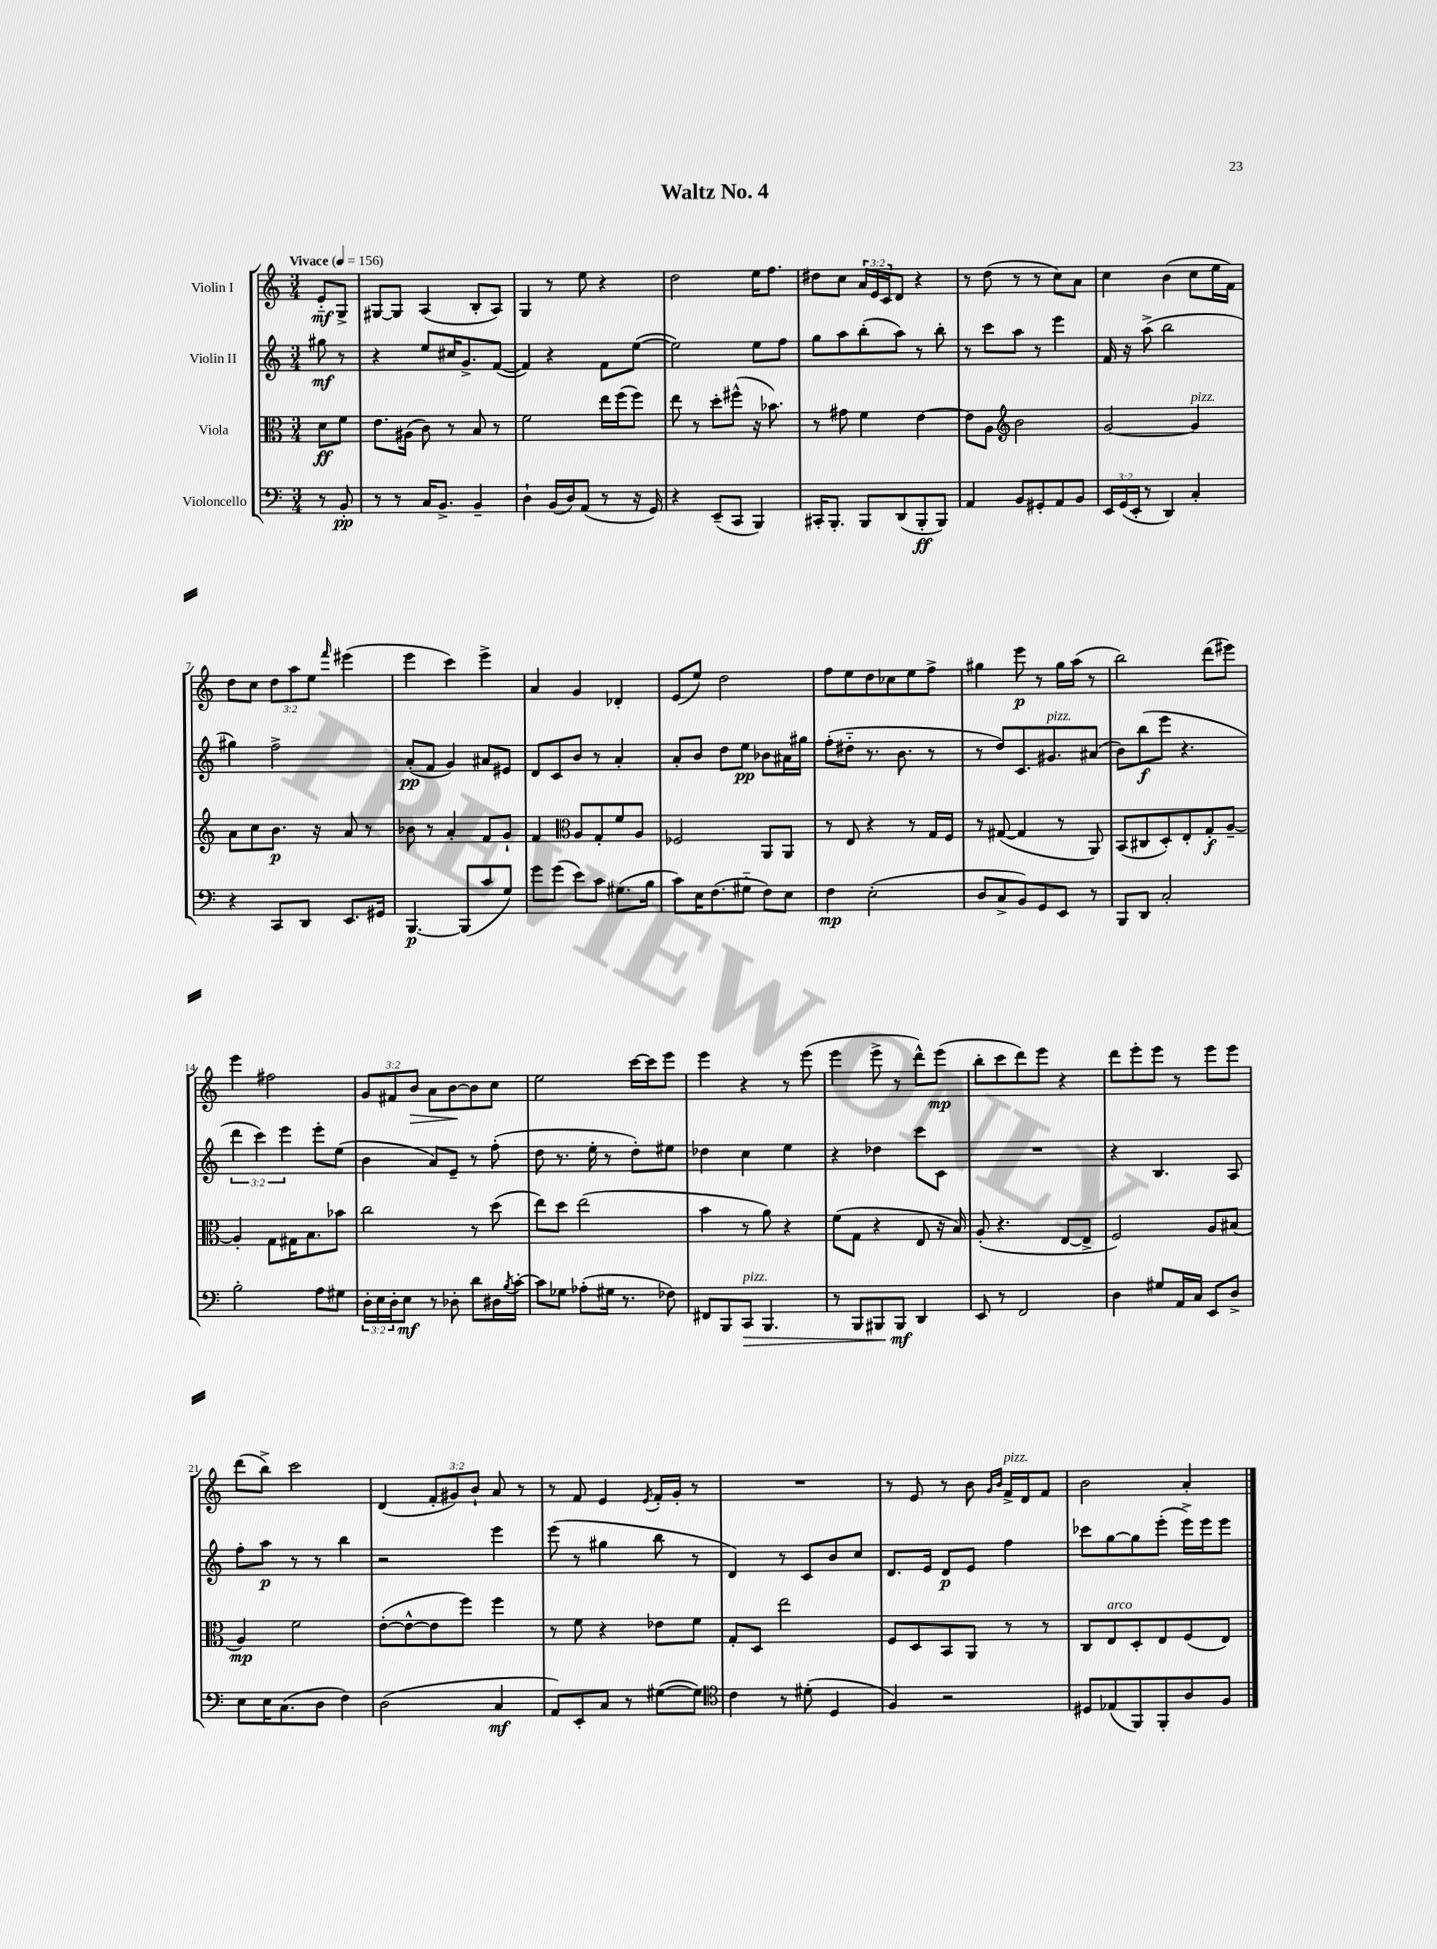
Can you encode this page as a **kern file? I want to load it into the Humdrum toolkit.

**kern	**dynam	**kern	**dynam	**kern	**dynam	**kern	**dynam
*part4	*part4	*part3	*part3	*part2	*part2	*part1	*part1
*staff4	*staff4	*staff3	*staff3	*staff2	*staff2	*staff1	*staff1
*I"Violoncello	*	*I"Viola	*	*I"Violin II	*	*I"Violin I	*
*clefF4	*	*clefC3	*	*clefG2	*	*clefG2	*
*k[]	*	*k[]	*	*k[]	*	*k[]	*
*M3/4	*	*M3/4	*	*M3/4	*	*M3/4	*
*MM156	*	*MM156	*	*MM156	*	*MM156	*
=	=	=	=	=	=	=	=
!	!	!	!	!	!	!LO:TX:a:B:t=Vivace	!
8r	.	8d\L	ff	8gg#X\	mf	8e/L	mf
8BB'/	pp	8f\J	.	8r	.	8G^/J	.
=1	=1	=1	=1	=1	=1	=1	=1
8r	.	8.e\L	.	4r	.	[8G#X/L	.
8r	.	.	.	.	.	8G#/J]	.
.	.	(16A#X\Jk	.	.	.	.	.
16C/KL	.	8c\)	.	8ee/L	.	(4A/	.
8.BB^/J	.	.	.	.	.	.	.
.	.	8r	.	16cc#X/K	.	.	.
.	.	.	.	8.g^/	.	.	.
4BB~/	.	8B/	.	.	.	8B'/L	.
.	.	8r	.	([8f/J	.	8A/J)	.
=2	=2	=2	=2	=2	=2	=2	=2
4D`\	.	2f\	.	4f/])	.	4G/	.
(16BB/LL	.	.	.	4r	.	8r	.
16D/J)	.	.	.	.	.	.	.
(8AA/J	.	.	.	.	.	8ee\	.
8r	.	16ee\LL	.	8f\L	.	4r	.
.	.	(16ff\J	.	.	.	.	.
16r	.	8ff\J)	.	([8ee\J	.	.	.
16GG/)	.	.	.	.	.	.	.
=3	=3	=3	=3	=3	=3	=3	=3
4r	.	8ee\	.	2ee\])	.	2dd\	.
.	.	8r	.	.	.	.	.
(8EE~/L	.	8dd'\L	.	.	.	.	.
8CC/J	.	(8ff#X^^\J	.	.	.	.	.
4BBB/)	.	16r	.	8ee\L	.	16ee\KL	.
.	.	8.b-X\)	.	.	.	8.ff\J	.
.	.	.	.	8ff\J	.	.	.
=4	=4	=4	=4	=4	=4	=4	=4
16CC#X'/KL	.	8r	.	8gg\L	.	8dd#X\L	.
8.BBB'/J	.	.	.	.	.	.	.
.	.	8g#X\	.	8aa\	.	8cc\J	.
8BBB/L	.	4f\	.	(8bb'\	.	24a/LL	.
.	.	.	.	.	.	24e/	.
.	.	.	.	.	.	24c/J	.
(8DD/	.	.	.	8aa\J)	.	8d/J	.
8BBB'/	ff	[4e\	.	8r	.	4r	.
8BBB/J)	.	.	.	8bb'\	.	.	.
=5	=5	=5	=5	=5	=5	=5	=5
4AA/	.	8e\L]	.	8r	.	8r	.
.	.	8A\J	.	8ccc\L	.	(8dd\	.
*	*	*clefG2	*	*	*	*	*
8BB/L	.	2b\	.	8aa\J	.	8r	.
8GG#X'/	.	.	.	8r	.	8r	.
8AA/	.	.	.	4eee\	.	8cc\L)	.
8BB/J	.	.	.	.	.	8a\J	.
=6	=6	=6	=6	=6	=6	=6	=6
24EE/LL	.	[2g/	.	16f/	.	4cc\	.
(24GG/	.	.	.	.	.	.	.
.	.	.	.	16r	.	.	.
24EE'/JJ	.	.	.	.	.	.	.
8r	.	.	.	(8aa^\	.	.	.
4DD/)	.	.	.	2bb\	.	(4b\	.
!	!	!LO:TX:a:i:t=pizz.	!	!	!	!	!
4C'/	.	4g/]	.	.	.	8cc\L	.
.	.	.	.	.	.	16ee\L	.
.	.	.	.	.	.	16f\JJ)	.
!!LO:LB:g=z
=7	=7	=7	=7	=7	=7	=7	=7
4r	.	8a\L	.	4gg#X\)	.	8dd\L	.
.	.	8cc\	.	.	.	8cc\J	.
8CC/L	.	8.b\J	p	2ff^\	.	12dd\L	.
.	.	.	.	.	.	12aa\	.
8DD/J	.	.	.	.	.	.	.
.	.	.	.	.	.	12ee\J	.
.	.	16r	.	.	.	.	.
.	.	.	.	.	.	16qqfff/	.
8.EE/L	.	8a/	.	.	.	(4eee#X\	.
.	.	8r	.	.	.	.	.
16GG#X/Jk	.	.	.	.	.	.	.
=8	=8	=8	=8	=8	=8	=8	=8
[4.BBB/	p	8b-X\	.	(8a'/L	pp	4eee\	.
.	.	8r	.	8f/J	.	.	.
.	.	4a'/	.	4g/)	.	4ccc\)	.
(8BBB/L]	.	.	.	.	.	.	.
8c/	.	8f/L	.	8a#X/L	.	4eee^\	.
8G/J)	.	8g`/J	.	8e#X/J	.	.	.
=9	=9	=9	=9	=9	=9	=9	=9
8g\L	.	4f/	.	8d/L	.	4a/	.
(8g\J	.	.	.	8c/	.	.	.
*	*	*clefC3	*	*	*	*	*
8e\L)	.	8A/L	.	8b/J	.	4g/	.
8c\J	.	8G'/	.	8r	.	.	.
(8.G#X\L	.	8f/	.	4a'/	.	4d-X'/	.
.	.	8A/J	.	.	.	.	.
16B\Jk	.	.	.	.	.	.	.
=10	=10	=10	=10	=10	=10	=10	=10
8c\L)	.	2F-X/	.	8a'/L	.	(8e/L	.
16E\K	.	.	.	8b/J	.	8ee/J)	.
(8.F\	.	.	.	.	.	.	.
.	.	.	.	8dd\L	.	2dd\	.
8G#X\J	.	.	.	8ee\J	pp	.	.
8F\L)	.	8AA/L	.	8b-X\L	.	.	.
8E\J	.	8AA/J	.	16a#X\L	.	.	.
.	.	.	.	16gg#X\JJ	.	.	.
=11	=11	=11	=11	=11	=11	=11	=11
4F\	mp	8r	.	(8ff'\L	.	8ff\L	.
.	.	8E/	.	8dd#X\J	.	8ee\	.
(2E'\	.	4r	.	8.r	.	8dd\	.
.	.	.	.	.	.	8cc-X\	.
.	.	.	.	8.b\	.	.	.
.	.	8r	.	.	.	8ee\	.
.	.	16G/LL	.	8r	.	8ff^\J	.
.	.	16F/JJ	.	.	.	.	.
=12	=12	=12	=12	=12	=12	=12	=12
8D/L	.	8r	.	8r	.	4gg#X\	.
8C^/	.	([8G#X/	.	8dd/L)	.	.	.
8BB/)	.	4G#/]	.	8.c/	.	8eee\	p
8GG/	.	.	.	.	.	8r	.
!	!	!	!	!LO:TX:a:i:t=pizz.	!	!	!
.	.	.	.	8.g#X/	.	.	.
8EE/J	.	8r	.	.	.	16gg#\LL	.
.	.	.	.	.	.	(16aa\JJ	.
8r	.	8AA/)	.	(8a#X/J	.	8r	.
=13	=13	=13	=13	=13	=13	=13	=13
8BBB/L	.	(8BB/L	.	8b\L)	.	2bb\)	.
8DD/J	.	8C#X/	.	(8bb\	f	.	.
2C'/	.	8D'/)	.	8eee\J	.	.	.
.	.	8E'/	.	4.r	.	.	.
.	.	8G'/	f	.	.	(8ddd\L	.
.	.	[8A~/J	.	.	.	8eee#X\J)	.
!!LO:LB:g=z
=14	=14	=14	=14	=14	=14	=14	=14
2B'\	.	4A'/]	.	6ddd\	.	4eee\	.
.	.	.	.	6ccc\)	.	.	.
.	.	8G\L	.	.	.	2ff#X\	.
.	.	.	.	6eee\	.	.	.
.	.	16G#X\K	.	.	.	.	.
.	.	8.B\	.	.	.	.	.
8A\L	.	.	.	8eee'\L	.	.	.
8G#X\J	.	8b-X\J	.	(8ee\J	.	.	.
=15	=15	=15	=15	=15	=15	=15	=15
24D'\LL	.	2cc\	.	4b\	.	12g/L	.
24E\	.	.	.	.	.	.	.
24D'\J	.	.	.	.	.	12f#X/	.
8E\J	mf	.	.	.	.	.	.
!	!	!	!	!	!	!	!LO:HP:b
.	.	.	.	.	.	12b/J	>
8r	.	.	.	8a/L)	.	8a\L	.
8D-X'\	.	.	.	8e~/J	.	[8b\	.
8d\L	.	8r	.	8r	.	8b\]	]
16D#X\L	.	(8dd\	.	(8ff'\	.	8cc\J	.
8qB/	.	.	.	.	.	.	.
[16c'\JJ	.	.	.	.	.	.	.
=16	=16	=16	=16	=16	=16	=16	=16
8c\L]	.	8ee\L)	.	8dd\	.	2ee\	.
8G-X\J	.	8dd\J	.	8.r	.	.	.
(8A-X'\L	.	(2ee\	.	.	.	.	.
.	.	.	.	16ee'\	.	.	.
16G#X\Jk	.	.	.	8r	.	.	.
8.r	.	.	.	.	.	.	.
.	.	.	.	8dd'\L)	.	[16ccc\LL	.
.	.	.	.	.	.	16ccc\J]	.
8F-X\)	.	.	.	8ee#X\J	.	8eee\J	.
=17	=17	=17	=17	=17	=17	=17	=17
8FF#X/L	.	4b\	.	4dd-X\	.	4eee\	.
8BBB/	.	.	.	.	.	.	.
!LO:TX:a:i:t=pizz.	!	!	!	!	!	!	!
!	!LO:HP:b	!	!	!	!	!	!
8CC/J	>	8r	.	4cc\	.	4r	.
4.BBB/	.	8a\)	.	.	.	.	.
.	.	4r	.	4ee\	.	8r	.
.	.	.	.	.	.	(8eee\	.
=18	=18	=18	=18	=18	=18	=18	=18
8r	.	(8f\L	.	4r	.	4eee\	.
8BBB/L	.	8G\J	.	.	.	.	.
8BBB#X/	.	4r	.	4dd-X\	.	8eee^\	.
8BBB#/J	mf	.	.	.	.	8r	.
4DD/	]	8E/	.	8ccc\L	.	8ddd^^\L)	.
.	.	16r	.	8c\J	.	(8eee\J	mp
.	.	16B/)	.	.	.	.	.
=19	=19	=19	=19	=19	=19	=19	=19
8EE/	.	(8A'/	.	2.r	.	8bb'\L	.
8r	.	4.r	.	.	.	8ccc\	.
2FF/	.	.	.	.	.	8ddd\)	.
.	.	.	.	.	.	8eee\J	.
.	.	[8E/L	.	.	.	4r	.
.	.	8E^/J]	.	.	.	.	.
=20	=20	=20	=20	=20	=20	=20	=20
4D\	.	2F/)	.	4r	.	8ddd\L	.
.	.	.	.	.	.	8eee'\	.
8G#X/L	.	.	.	4.B/	.	8eee\J	.
16AA/L	.	.	.	.	.	8r	.
16C/JJ	.	.	.	.	.	.	.
8EE/L	.	8A/L	.	.	.	8eee\L	.
8D^/J	.	(8B#X/J	.	8A/	.	8eee\J	.
!!LO:LB:g=z
=21	=21	=21	=21	=21	=21	=21	=21
8E\L	.	4A/)	mp	8ff'\L	.	(8ddd\L	.
16E\K	.	.	.	8aa\J	p	8bb^\J)	.
(8.C\	.	.	.	.	.	.	.
.	.	2f\	.	8r	.	2ccc\	.
8D\J	.	.	.	8r	.	.	.
4F\)	.	.	.	4bb\	.	.	.
=22	=22	=22	=22	=22	=22	=22	=22
(2D\	.	([8e'\L	.	2r	.	(4d/	.
.	.	8e^^\_	.	.	.	.	.
.	.	8e\]	.	.	.	12f'/L	.
.	.	.	.	.	.	12g#X/)	.
.	.	8ff\J)	.	.	.	.	.
.	.	.	.	.	.	12b`/J	.
4C/	mf	4ff\	.	4eee\	.	8a/	.
.	.	.	.	.	.	8r	.
=23	=23	=23	=23	=23	=23	=23	=23
8AA/L)	.	8r	.	(8eee\	.	8r	.
8EE'/	.	8f\	.	8r	.	8f/	.
8C/J	.	4r	.	4gg#X\	.	4e/	.
8r	.	.	.	.	.	.	.
.	.	.	.	.	.	8qe/	.
([8G#X\L	.	8e-X\L	.	8bb\	.	16f'/LL	.
.	.	.	.	.	.	16g'/JJ	.
8G#\J])	.	8f\J	.	8r	.	8r	.
=24	=24	=24	=24	=24	=24	=24	=24
*clefC4	*	*	*	*	*	*	*
4c\	.	8G'/L	.	4d/)	.	2.r	.
.	.	8D/J	.	.	.	.	.
8r	.	2ee\	.	8r	.	.	.
(8d#X'\	.	.	.	8c/L	.	.	.
4D/	.	.	.	8b/	.	.	.
.	.	.	.	8cc/J	.	.	.
=25	=25	=25	=25	=25	=25	=25	=25
4F/)	.	8F/L	.	8.d/L	.	8r	.
.	.	8D/	.	.	.	8e/	.
.	.	.	.	16e/Jk	.	.	.
2r	.	8BB/	.	8d/L	p	8r	.
.	.	8AA/J	.	8e/J	.	8b\	.
.	.	.	.	.	.	16qqg/LL	.
.	.	.	.	.	.	16qqb/JJ	.
!	!	!	!	!	!	!LO:TX:a:i:t=pizz.	!
.	.	8r	.	4ff\	.	16f^/LL	.
.	.	.	.	.	.	16d/J	.
.	.	8r	.	.	.	8f/J	.
=26	=26	=26	=26	=26	=26	=26	=26
8D#X/L	.	8C/L	.	8ccc-X\L	.	2b\	.
!	!	!LO:TX:a:i:t=arco	!	!	!	!	!
(8E-X/	.	8E/	.	[8gg\	.	.	.
8FF/)	.	8D'/	.	8gg\]	.	.	.
8FF'/	.	8E/	.	(8eee'\J	.	.	.
8A/	.	(8F/	.	16eee^\LL)	.	4a'/	.
.	.	.	.	16eee\J	.	.	.
8F/J	.	8E/J)	.	8eee\J	.	.	.
==	==	==	==	==	==	==	==
*-	*-	*-	*-	*-	*-	*-	*-
